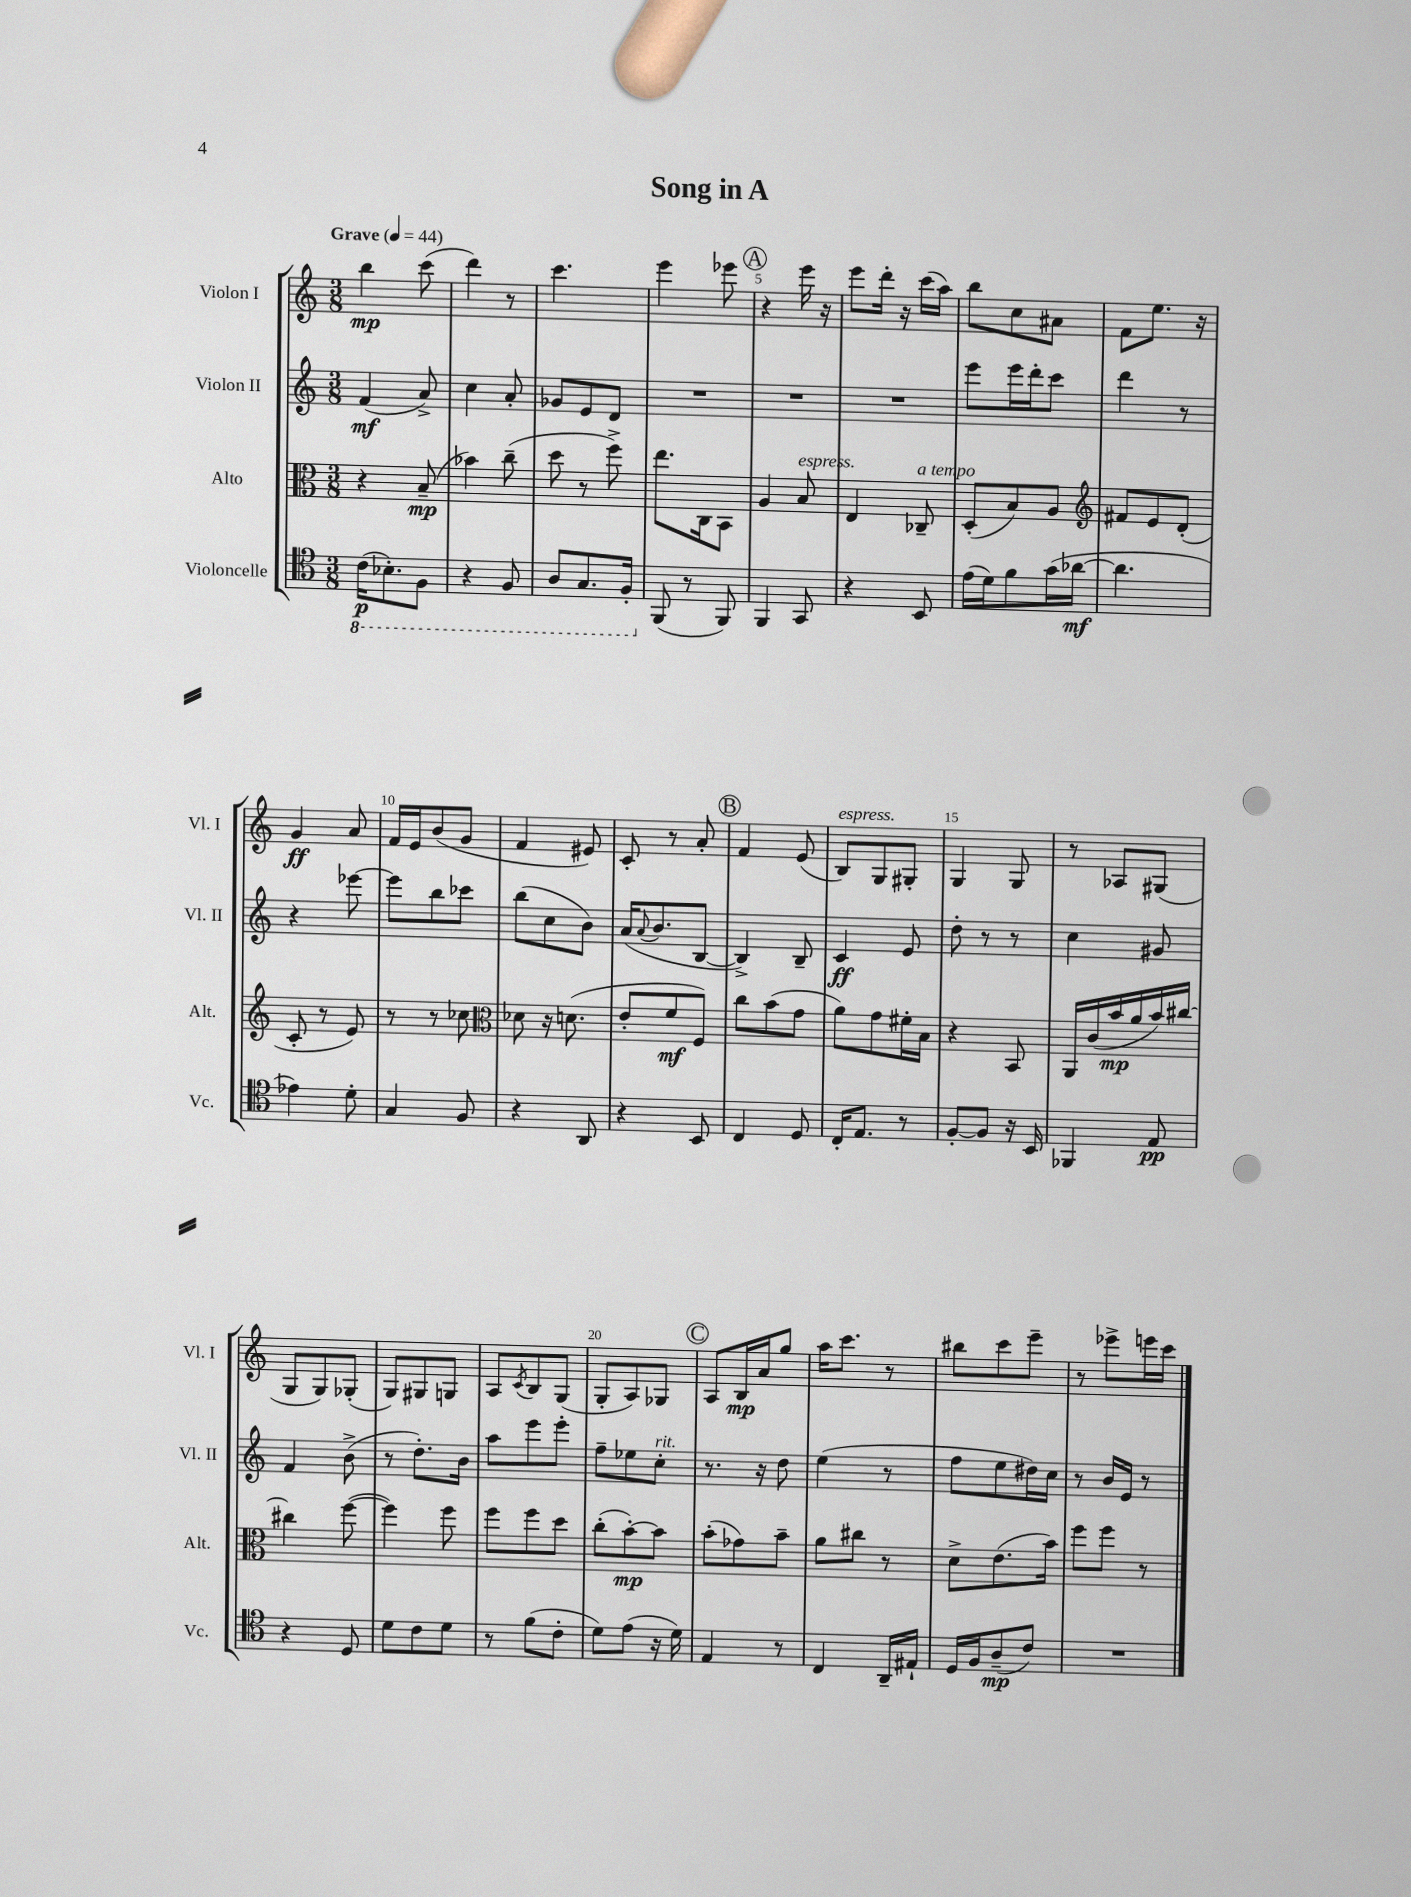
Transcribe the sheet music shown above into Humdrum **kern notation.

**kern	**kern	**kern	**kern
*staff4	*staff3	*staff2	*staff1
*clefC4	*clefC3	*clefG2	*clefG2
*k[]	*k[]	*k[]	*k[]
*M3/8	*M3/8	*M3/8	*M3/8
*MM44	*MM44	*MM44	*MM44
(16C\LK	4r	(4f/	4bb\
8.BB-'\)	.	.	.
8FF\J	(8B~/	8a^/)	(8ccc\
=	=	=	=
4r	4b-\)	4cc\	4ddd\)
8FF/	(8cc~\	8a'/	8r
=	=	=	=
8AA/L	8dd\	8g-/L	4.ccc\
8.GG/	8r	8e/	.
.	8ff^\)	8d/J	.
16FF'/Jk	.	.	.
=	=	=	=
(8FF/	8.ee\L	4.r	4eee\
8r	.	.	.
.	16C\k	.	.
8FF/)	8BB\J	.	8eee-\
=	=	=	=
4FF/	4A/	4.r	4r
8GG/	8B/	.	16eee\
.	.	.	16r
=	=	=	=
4r	4E/	4.r	8eee\L
.	.	.	16ddd'\Jk
.	.	.	16r
8BB/	8C-~/	.	(16ccc\LL
.	.	.	16aa\JJ)
=	=	=	=
(16e\LL	(8D'/L	8eee\L	8bb\L
16d\J)	.	.	.
8f\	8B/)	16eee\L	8cc\
.	.	16ddd'\J	.
(16g\L	8A/J	8ccc\J	8a#\J
[16a-\JJ	.	.	.
=	=	=	=
*	*clefG2	*	*
4.a-\]	8f#/L	4ddd\	8f\L
.	8e/	.	8.ee\J
.	(8d'/J	8r	.
.	.	.	16r
=	=	=	=
4e-\)	8c'/	4r	4g/
.	8r	.	.
8d'\	8e/)	[8eee-\	8a/
=	=	=	=
4G/	8r	8eee-\]L	16f/LL
.	.	.	16e/J
.	8r	8bb\	(8b/
8F/	8cc-\	8ccc-\J	8g/J
=	=	=	=
*	*clefC3	*	*
4r	8d-\	(8bb\L	4f/
.	16r	8cc\	.
.	(8.d\	.	.
8AA/	.	8b\J)	8e#/)
=	=	=	=
4r	8e'/L	(16a/LK	8c'/
.	.	8qqa/	.
.	.	8.b/	.
.	8f/	.	8r
8BB/	8F/J)	[8B/J	8a'/
=	=	=	=
4C/	8cc\L	4B^/])	4f/
.	(8b\	.	.
8D/	8g\J	8B~/	(8e/
=	=	=	=
16C'/LK	8a\L)	4c/	8B/L)
8.E/J	.	.	.
.	8g\	.	8G/
8r	16f#'\L	8e/	8G#'/J
.	16B\JJ	.	.
=	=	=	=
[8F'/L	4r	8dd'\	4G/
8F/]J	.	8r	.
16r	8BB/	8r	8G/
16BB/	.	.	.
=	=	=	=
4FF-/	16AA/LL	4cc\	8r
.	(16c/	.	.
.	16b/	.	8A-/L
.	16a/	.	.
8E/	16b/)	8g#/	(8G#/J
.	[16cc#/JJ	.	.
=	=	=	=
4r	4cc#\]	4f/	8G/L
.	.	.	8G/)
8D/	([8ff\	(8b^\	(8G-'/J
=	=	=	=
8d\L	4ff\])	8r	8G/L)
8c\	.	8.dd'\L)	8G#/
8d\J	8ff\	.	8G/J
.	.	16b\Jk	.
=	=	=	=
8r	8ff\L	8aa\L	8A/L
.	.	.	8qc/
(8f\L	8ff\	8eee\	8B/
8c'\J	8dd\J	8eee'\J	(8G/J
=	=	=	=
8d\L)	(8cc'\L	8ff~\L	8G'/L
(8e\J	[8b'\)	8ee-\	8A/)
16r	8b\]J	8cc'\J	8G-/J
16d\)	.	.	.
=	=	=	=
4E/	(8b'\L	8.r	8A/L
.	8g-\)	.	16B/L
.	.	16r	16a/J
8r	8b~\J	8dd\	8gg/J
=	=	=	=
4C/	8a\L	(4ee\	16aa\LK
.	.	.	8.ccc\J
.	8cc#\J	.	.
16AA~/LL	8r	8r	8r
16E#`/JJ	.	.	.
=	=	=	=
16D/LL	8d^\L	8ff\L	8bb#\L
16F/J	.	.	.
(8A~/	(8.e\	8ee\	8ccc\
8c/J)	.	16dd#\L)	8eee~\J
.	16b\Jk)	16cc\JJ	.
=	=	=	=
4.r	8ff\L	8r	8r
.	8ff\J	16b/LL	8eee-^\L
.	.	16e/JJ	.
.	8r	8r	16eee\L
.	.	.	16ccc\JJ
==	==	==	==
*-	*-	*-	*-
